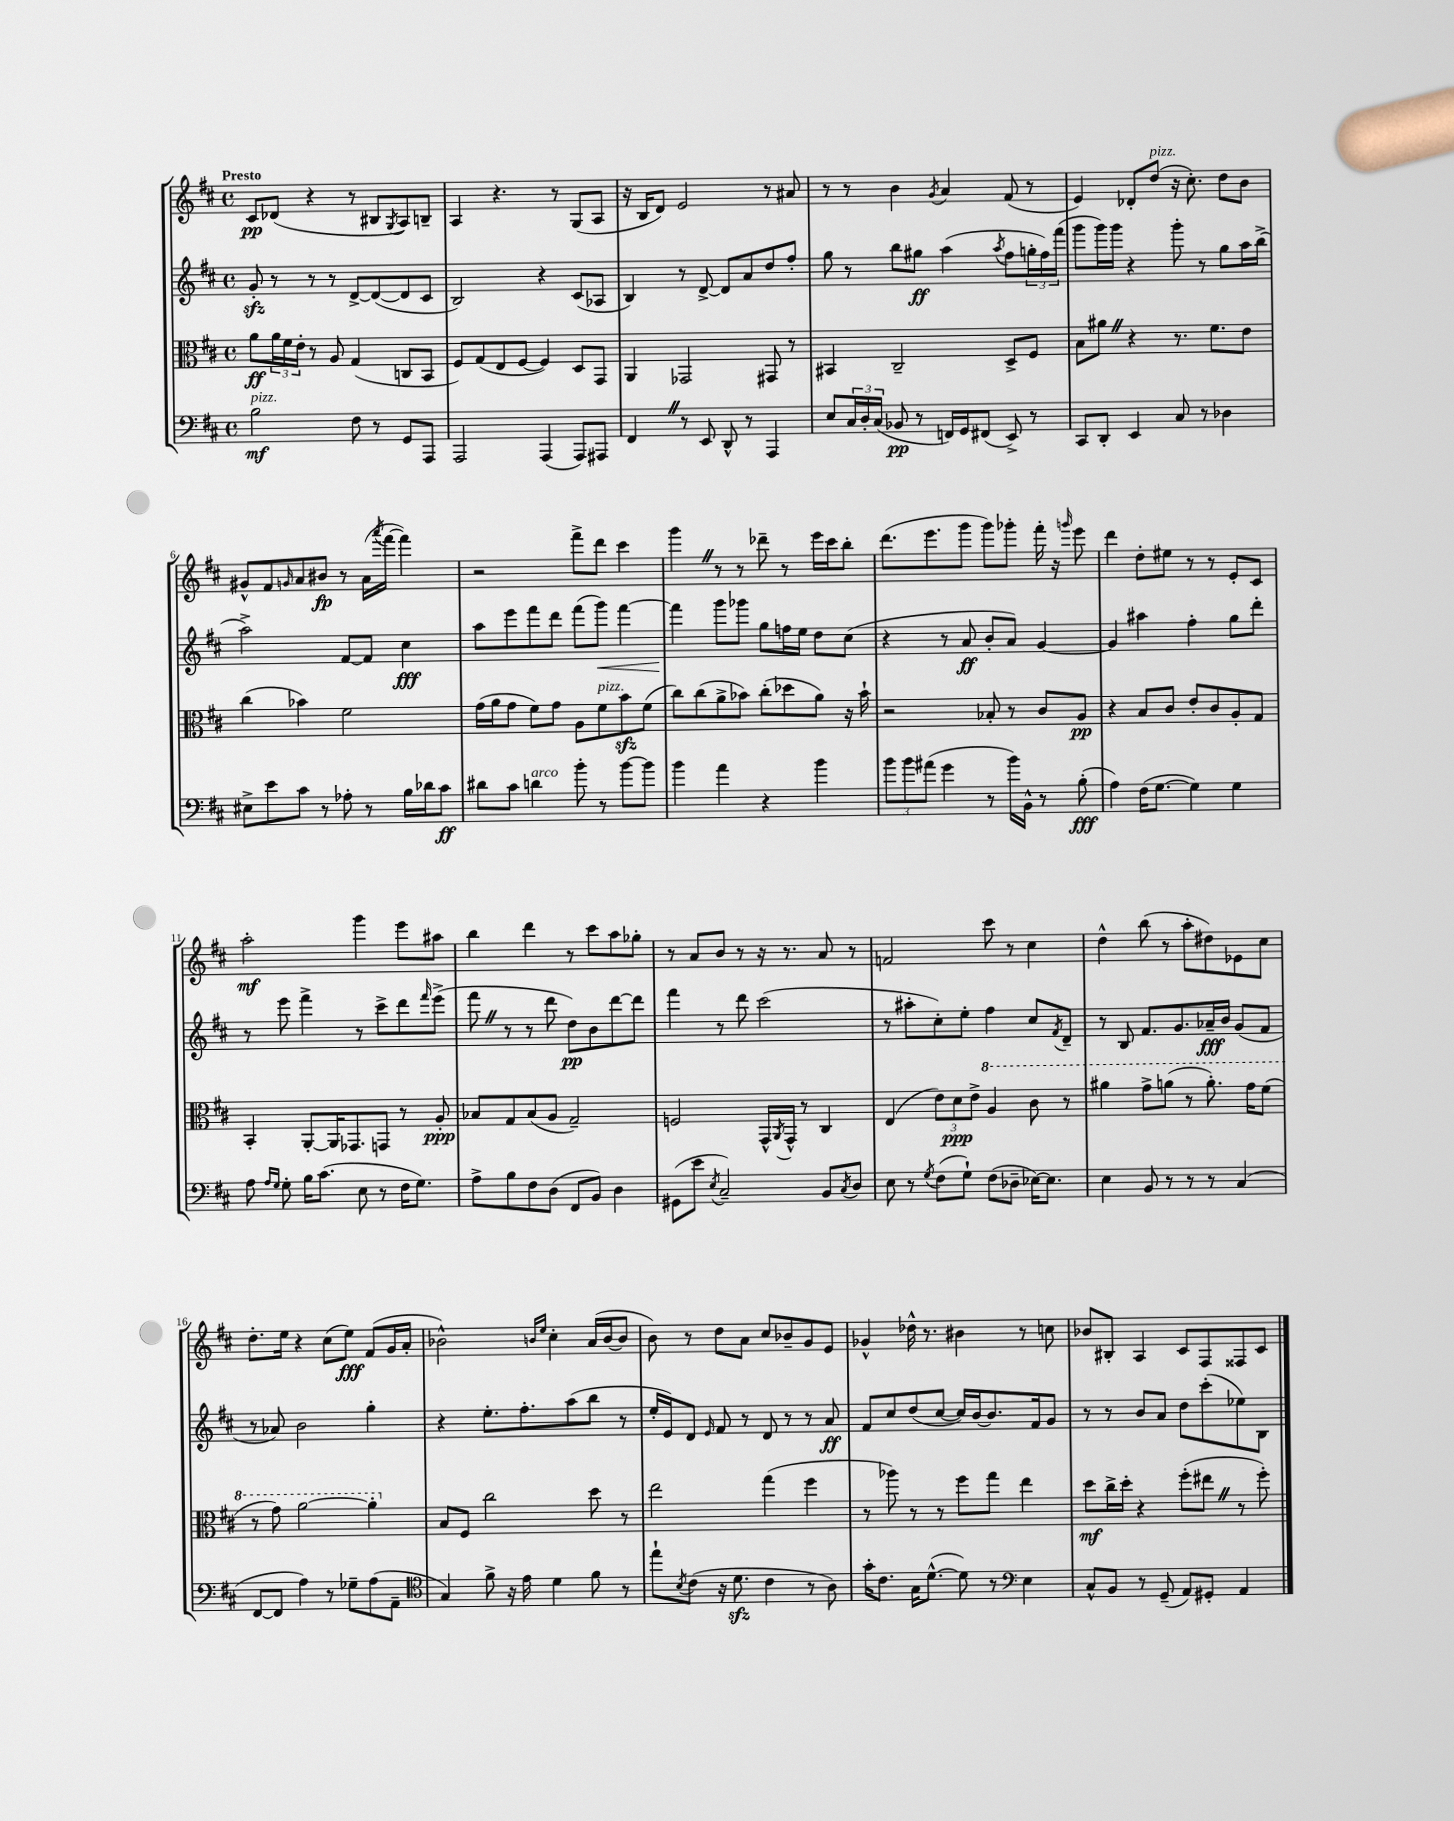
<<
\new StaffGroup <<
\new Staff = "s0" {
    \clef treble \key d \major \defaultTimeSignature \time 4/4 \tempo "Presto"
    cis'8\pp des'8( r4 r8 bis8 \acciaccatura { g8 } a8) b8-- |
    a4 r4. r8 g8( a8 |
    r16 b16 d'8) e'2 r8 ais'8 |
    r8 r8 b'4 \acciaccatura { g'8 } a'4 fis'8( r8 |
    e'4) des'8-. d''8^\markup { \italic "pizz." }( r16 cis''8.-.) d''8 b'8 |
    gis'8-^ fis'8 \grace { g'16 } a'8 bis'8\fp r8 a'16( \acciaccatura { a'''8 } fis'''16~ fis'''4) |
    r2 fis'''8-> d'''8 cis'''4 |
    g'''4 \once \override BreathingSign.text = \markup { \musicglyph "scripts.caesura.straight" } \breathe r8 r8 des'''8-- r8 e'''16 cis'''16 b''8-. |
    d'''8.( e'''8. g'''8 g'''8) ges'''8-. fis'''16-. r16 \grace { g'''16 } e'''8 |
    d'''4 d''8-. eis''8 r8 r8 e'8-. cis'8 |
    a''2-.\mf g'''4 e'''8 ais''8 |
    b''4 d'''4 r8 cis'''8 a''8 ges''8-. |
    r8 a'8 b'8 r8 r16 r8. a'8 r8 |
    f'2 cis'''8 r8 cis''4 |
    d''4-^ b''8( r8 a''8-. dis''8) ees'8 cis''8 |
    d''8.-. e''16 r4 cis''8( e''8\fff) fis'8( g'16 a'16-. |
    bes'2-^) \grace { b'16 e''16 } cis''4-. a'16( b'16~ b'8 |
    b'8) r8 d''8 a'8 cis''8 bes'8-- g'8 e'8 |
    ges'4-^ des''16-^ r8. bis'4 r8 c''8 |
    bes'8 bis8-. a4 cis'8 fis8 fisis8 cis'8 \bar "|." |
}
\new Staff = "s1" {
    \clef treble \key d \major \defaultTimeSignature \time 4/4
    g'8-.\sfz r8 r8 r8 d'8~-> d'8~( d'8 cis'8 |
    b2) r4 cis'8( aes8 |
    b4) r8 d'8~-> d'8 a'8 d''8 fis''8-. |
    g''8 r8 b''8 gis''8\ff a''4( \acciaccatura { a''8 } fis''8 \tuplet 3/2 { g''16-. fis''16) fis'''16( } |
    g'''8 g'''16) g'''16 r4 g'''8-. r8 g''8 a''16 b''16->( |
    a''2->) fis'8~ fis'8 cis''4\fff |
    a''8 e'''8 fis'''8 d'''8 fis'''8( g'''8\<) fis'''4~ |
    fis'''4\! g'''8 ges'''8 g''8 f''16 e''16 d''8 cis''8( |
    r4 r8 a'8\ff b'8-. a'8) g'4~ |
    g'4 ais''4 fis''4-. g''8 d'''8-. |
    r8 e'''8 fis'''4-> r8 cis'''8-> d'''8 \grace { fis'''16 } e'''8->( |
    fis'''8 \once \override BreathingSign.text = \markup { \musicglyph "scripts.caesura.straight" } \breathe r8 r8 d'''8 d''8\pp) b'8 d'''8~ d'''8 |
    fis'''4 r8 d'''8 cis'''2( |
    r8 ais''8-. cis''8-.) e''8-. fis''4 cis''8 \acciaccatura { fis'8 } d'8-- |
    r8 b8 fis'8. g'8. aes'16--\fff b'16 g'8( fis'8 |
    r8 aes'8) b'2 g''4-. |
    r4 e''8.-. fis''8.-. a''8( b''8 r8 |
    e''16-. e'16) d'8 \grace { e'16 } fis'8 r8 d'8 r8 r8 a'8\ff |
    fis'8 cis''8 d''8( cis''8~ cis''16) b'16~ b'8. fis'16 g'8 |
    r8 r8 b'8 a'8 d''8 cis'''8-.( ees''8) b8 \bar "|." |
}
\new Staff = "s2" {
    \clef alto \key d \major \defaultTimeSignature \time 4/4
    a'8\ff \tuplet 3/2 { a'16 fis'16 e'16-. } r8 a8 g4( c8 b,8 |
    fis8) g8( e8 fis8~ fis4) d8 g,8 |
    a,4 ges,2 gis,8 r8 |
    bis,4 cis2-- d8-> fis8 |
    b8 ais'8 \once \override BreathingSign.text = \markup { \musicglyph "scripts.caesura.straight" } \breathe r4 r8. fis'8. e'8 |
    cis''4( bes'4) fis'2 |
    g'16( a'16 g'8 fis'8) g'8 a8 fis'8^\markup { \italic "pizz." } b'8\sfz fis'8( |
    cis''8) cis''8( a'8-> bes'8) cis''8-.( des''8 a'8) r16 bes'16-! |
    r2 bes8-. r8 cis'8 a8\pp |
    r4 b8 cis'8 e'8-. cis'8 a8-. g8 |
    b,4-. a,8~-. a,16 ges,8. g,8 r8 a8-.\ppp |
    bes8 g8 bes8( a8 g2--) |
    f2 g,16-^ \acciaccatura { a,8 } g,16-^ r8 cis4 |
    e4( \tuplet 3/2 { e'8) d'8\ppp e'8-> } \ottava #1 a'4 cis''8 r8 |
    ais''4 g''8-> a''8( r8 a''8.-.) g''16 fis''8( |
    r8 g''8) a''2~ a''4-. \ottava #0 |
    b8 fis8 cis''2 d''8 r8 |
    e''2 g''4( fis''4 |
    r8 aes''8) r8 r8 fis''8 g''8 e''4 |
    d''8\mf cis''16-> d''16-. r4 fis''8-.( eis''8 \once \override BreathingSign.text = \markup { \musicglyph "scripts.caesura.straight" } \breathe r8 fis''8-.) \bar "|." |
}
\new Staff = "s3" {
    \clef bass \key d \major \defaultTimeSignature \time 4/4
    b2\mf^\markup { \italic "pizz." } fis8 r8 g,8 a,,8 |
    a,,2 a,,4( a,,8) ais,,8 |
    fis,4 \once \override BreathingSign.text = \markup { \musicglyph "scripts.caesura.straight" } \breathe r8 e,8 d,8-^ r8 a,,4 |
    e8 \tuplet 3/2 { cis16 d16-. cis16( } bes,8\pp r8 f,16) g,16 fis,8( e,8->) r8 |
    cis,8 d,8-. e,4 cis8 r8 des4 |
    eis8-> e'8 cis'8 r8 aes8-. r8 b16 des'16 cis'8\ff |
    dis'8 cis'8 d'4^\markup { \italic "arco" } b'8-. r8 b'8~ b'8 |
    b'4 a'4 r4 b'4 |
    \tuplet 3/2 { b'8 b'8 ais'8( } g'4 r8 b'16) b,16-^ r8 b8-.\fff( |
    a4) fis16( g8.~ g4) g4 |
    a8 \grace { a16 g16 } g8-. b16 cis'8.( e8 r8 fis16 g8.) |
    a8-> b8 fis8 d8( fis,8 b,8) d4 |
    gis,8( e'8 \acciaccatura { e8 } cis2--) b,8 \acciaccatura { cis8 } d8 |
    e8 r8 \acciaccatura { g8 } fis8( g8-!) fis8( des8-- ees16~) ees8. |
    e4 b,8 r8 r8 r8 cis4( |
    fis,8~ fis,8 a4) r8 ges8-- a8( a,8-- |
    \clef tenor g4) fis'8-> r16 e'16 d'4 fis'8 r8 |
    e''8-! \acciaccatura { b8 } cis'8( r16 d'8.\sfz cis'4 r8 a8) |
    g'16-. cis'8. g16 d'8.~-^( d'8) r8 \clef bass e4 |
    cis8-^ b,8 r8 g,8--( a,8) gis,8-. a,4 \bar "|." |
}
>>
>>
